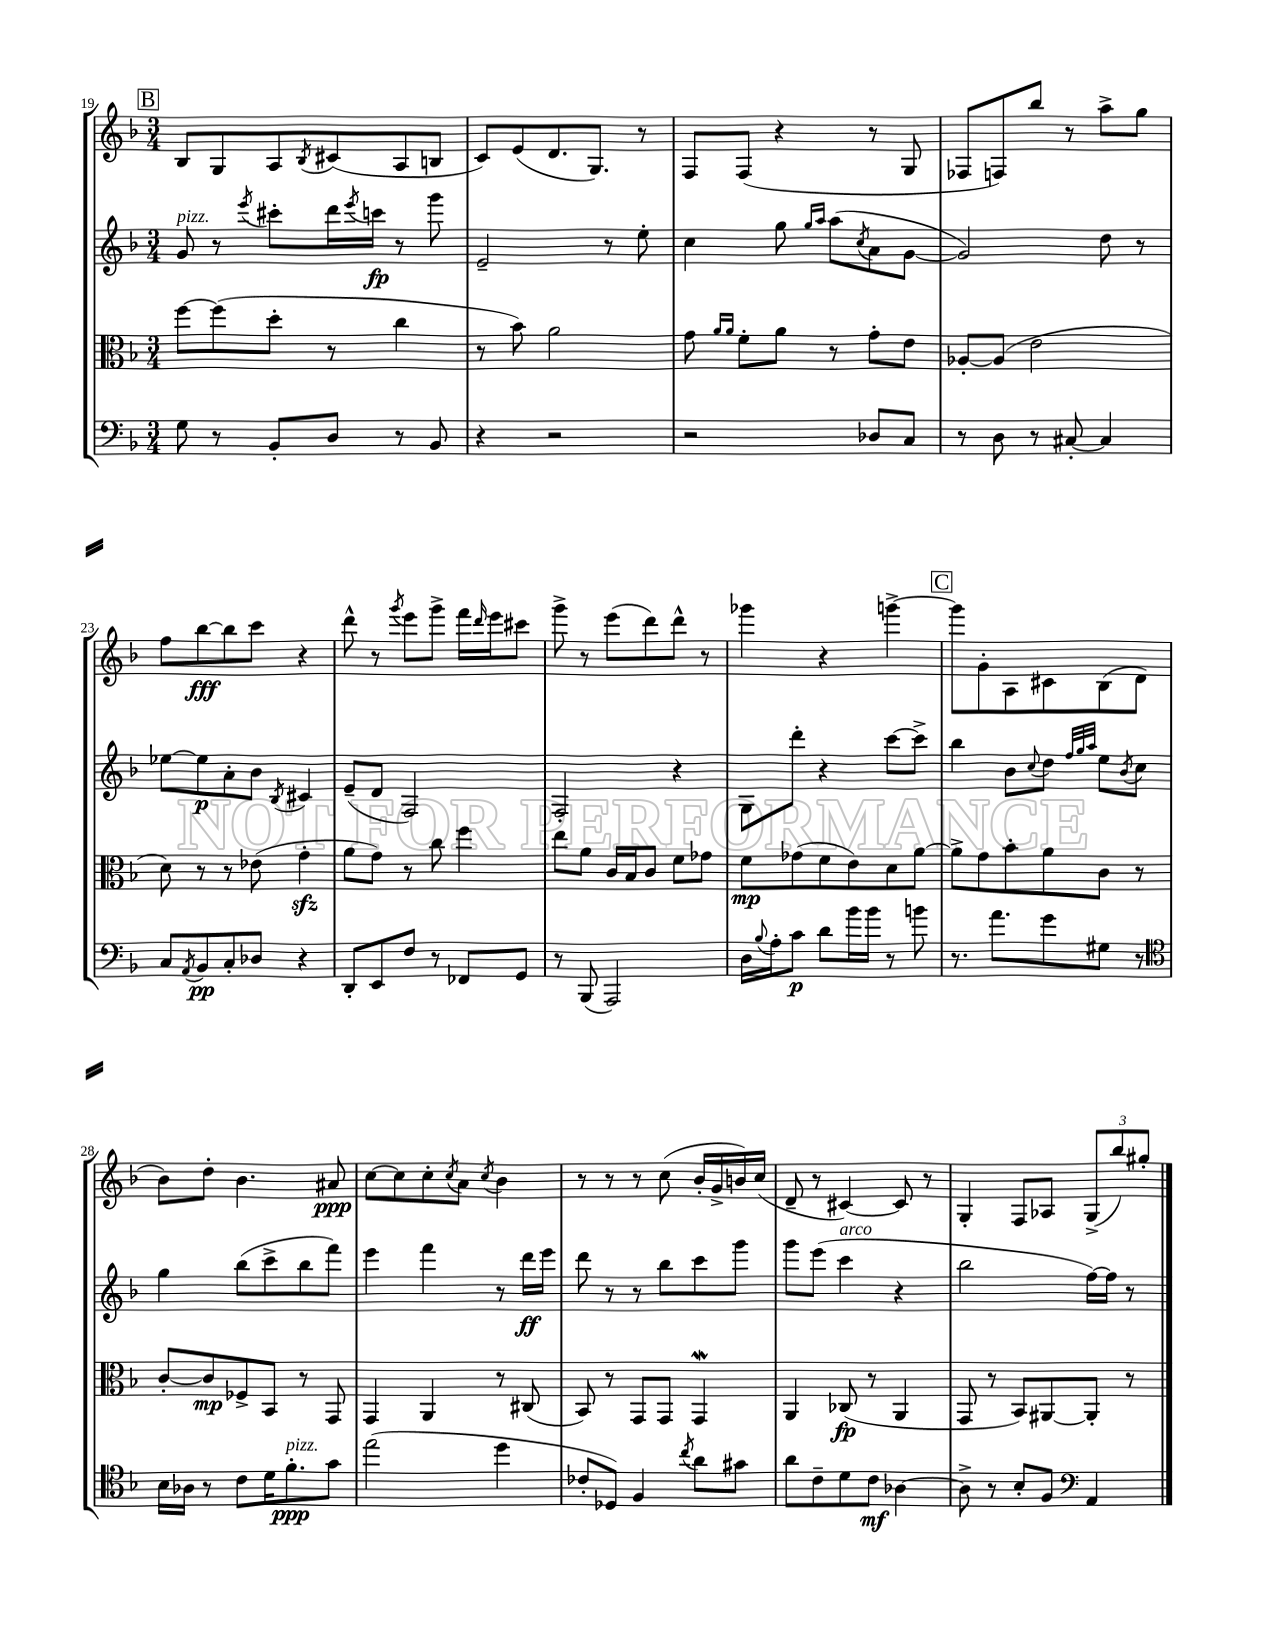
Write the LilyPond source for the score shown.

<<
\new StaffGroup <<
\new Staff = "s0" {
    \clef treble \key f \major \numericTimeSignature \time 3/4
    \mark \markup { \box "B" } bes8 g8 a8 \acciaccatura { bes8 } cis'8( a8 b8 |
    c'8) e'8( d'8. g8.) r8 |
    f8 f8( r4 r8 g8 |
    fes8 f8) bes''8 r8 a''8-> g''8 |
    f''8 bes''8~\fff bes''8 c'''8 r4 |
    d'''8-^ r8 \acciaccatura { g'''8 } e'''8 g'''8-> f'''16 \grace { d'''16 } e'''16 cis'''8 |
    g'''8-> r8 e'''8( d'''8) d'''8-^ r8 |
    ges'''4 r4 g'''4~-> |
    \mark \markup { \box "C" } g'''8 g'8-. a8 cis'8 bes8( d'8 |
    bes'8) d''8-. bes'4. ais'8\ppp |
    c''8~ c''8 c''8-. \acciaccatura { c''8 } a'8 \acciaccatura { c''8 } bes'4 |
    r8 r8 r8 c''8( bes'16-. g'16-> b'16) c''16( |
    d'8-- r8 cis'4~) cis'8 r8 |
    g4-. f8 aes8 \tuplet 3/2 { g8->( bes''8) gis''8-. } \bar "|." |
}
\new Staff = "s1" {
    \clef treble \key f \major \numericTimeSignature \time 3/4
    \mark \markup { \box "B" } g'8^\markup { \italic "pizz." } r8 \acciaccatura { e'''8 } cis'''8-. d'''16 \acciaccatura { e'''8 } c'''16\fp r8 g'''8 |
    e'2-- r8 e''8-. |
    c''4 g''8 \grace { g''16 a''16 } a''8( \acciaccatura { c''8 } a'8 g'8~ |
    g'2) d''8 r8 |
    ees''8~ ees''8\p a'8-. bes'8 \acciaccatura { bes8 } cis'4 |
    e'8--( d'8 f2) |
    f2-. r4 |
    g8 d'''8-. r4 c'''8~ c'''8-> |
    \mark \markup { \box "C" } bes''4 bes'8 \appoggiatura { c''8 } d''8 \grace { f''32 g''32 a''32 } e''8 \acciaccatura { bes'8 } c''8 |
    g''4 bes''8( c'''8-> bes''8 f'''8) |
    e'''4 f'''4 r8 d'''16\ff e'''16 |
    d'''8 r8 r8 bes''8 c'''8 g'''8 |
    g'''8 e'''8( c'''4^\markup { \italic "arco" } r4 |
    bes''2 f''16~) f''16 r8 \bar "|." |
}
\new Staff = "s2" {
    \clef alto \key f \major \numericTimeSignature \time 3/4
    \mark \markup { \box "B" } f''8~ f''8( d''8-. r8 c''4 |
    r8 bes'8) a'2 |
    g'8 \grace { a'16 a'16 } f'8-. a'8 r8 g'8-. e'8 |
    aes8~-. aes8( e'2 |
    d'8) r8 r8 ees'8( g'4-.\sfz |
    a'8 g'8) r8 c''8 f''4 |
    e''8 a'8 c'16 bes16 c'8 f'8 ges'8 |
    f'8\mp ges'8( f'8 e'8) d'8 a'8~ |
    \mark \markup { \box "C" } a'8-> g'8 bes'8-. a'8 c'8 r8 |
    c'8~-. c'8\mp fes8-> bes,8 r8 g,8 |
    g,4 a,4 r8 cis8( |
    bes,8) r8 g,8 g,8 g,4\mordent |
    a,4 ces8\fp( r8 a,4 |
    g,8 r8 bes,8) ais,8~ ais,8-. r8 \bar "|." |
}
\new Staff = "s3" {
    \clef bass \key f \major \numericTimeSignature \time 3/4
    \mark \markup { \box "B" } g8 r8 bes,8-. d8 r8 bes,8 |
    r4 r2 |
    r2 des8 c8 |
    r8 d8 r8 cis8~-. cis4 |
    c8 \acciaccatura { a,8 } bes,8\pp c8-. des8 r4 |
    d,8-. e,8 f8 r8 fes,8 g,8 |
    r8 bes,,8( a,,2) |
    d16 \appoggiatura { bes8 } a16-. c'8\p d'8 bes'16 bes'16 r8 b'8 |
    \mark \markup { \box "C" } r8. a'8. g'8 gis8 r8 |
    \clef tenor bes16 aes16 r8 c'8 d'16 f'8.-.\ppp^\markup { \italic "pizz." } g'8 |
    e''2( d''4 |
    ces'8-. des8) f4 \acciaccatura { c''8 } a'8 gis'8 |
    a'8 c'8-- d'8 c'8\mf aes4~ |
    aes8-> r8 bes8-. f8 \clef bass a,4 \bar "|." |
}
>>
>>
\layout { \context { \Score currentBarNumber = #19 } }
